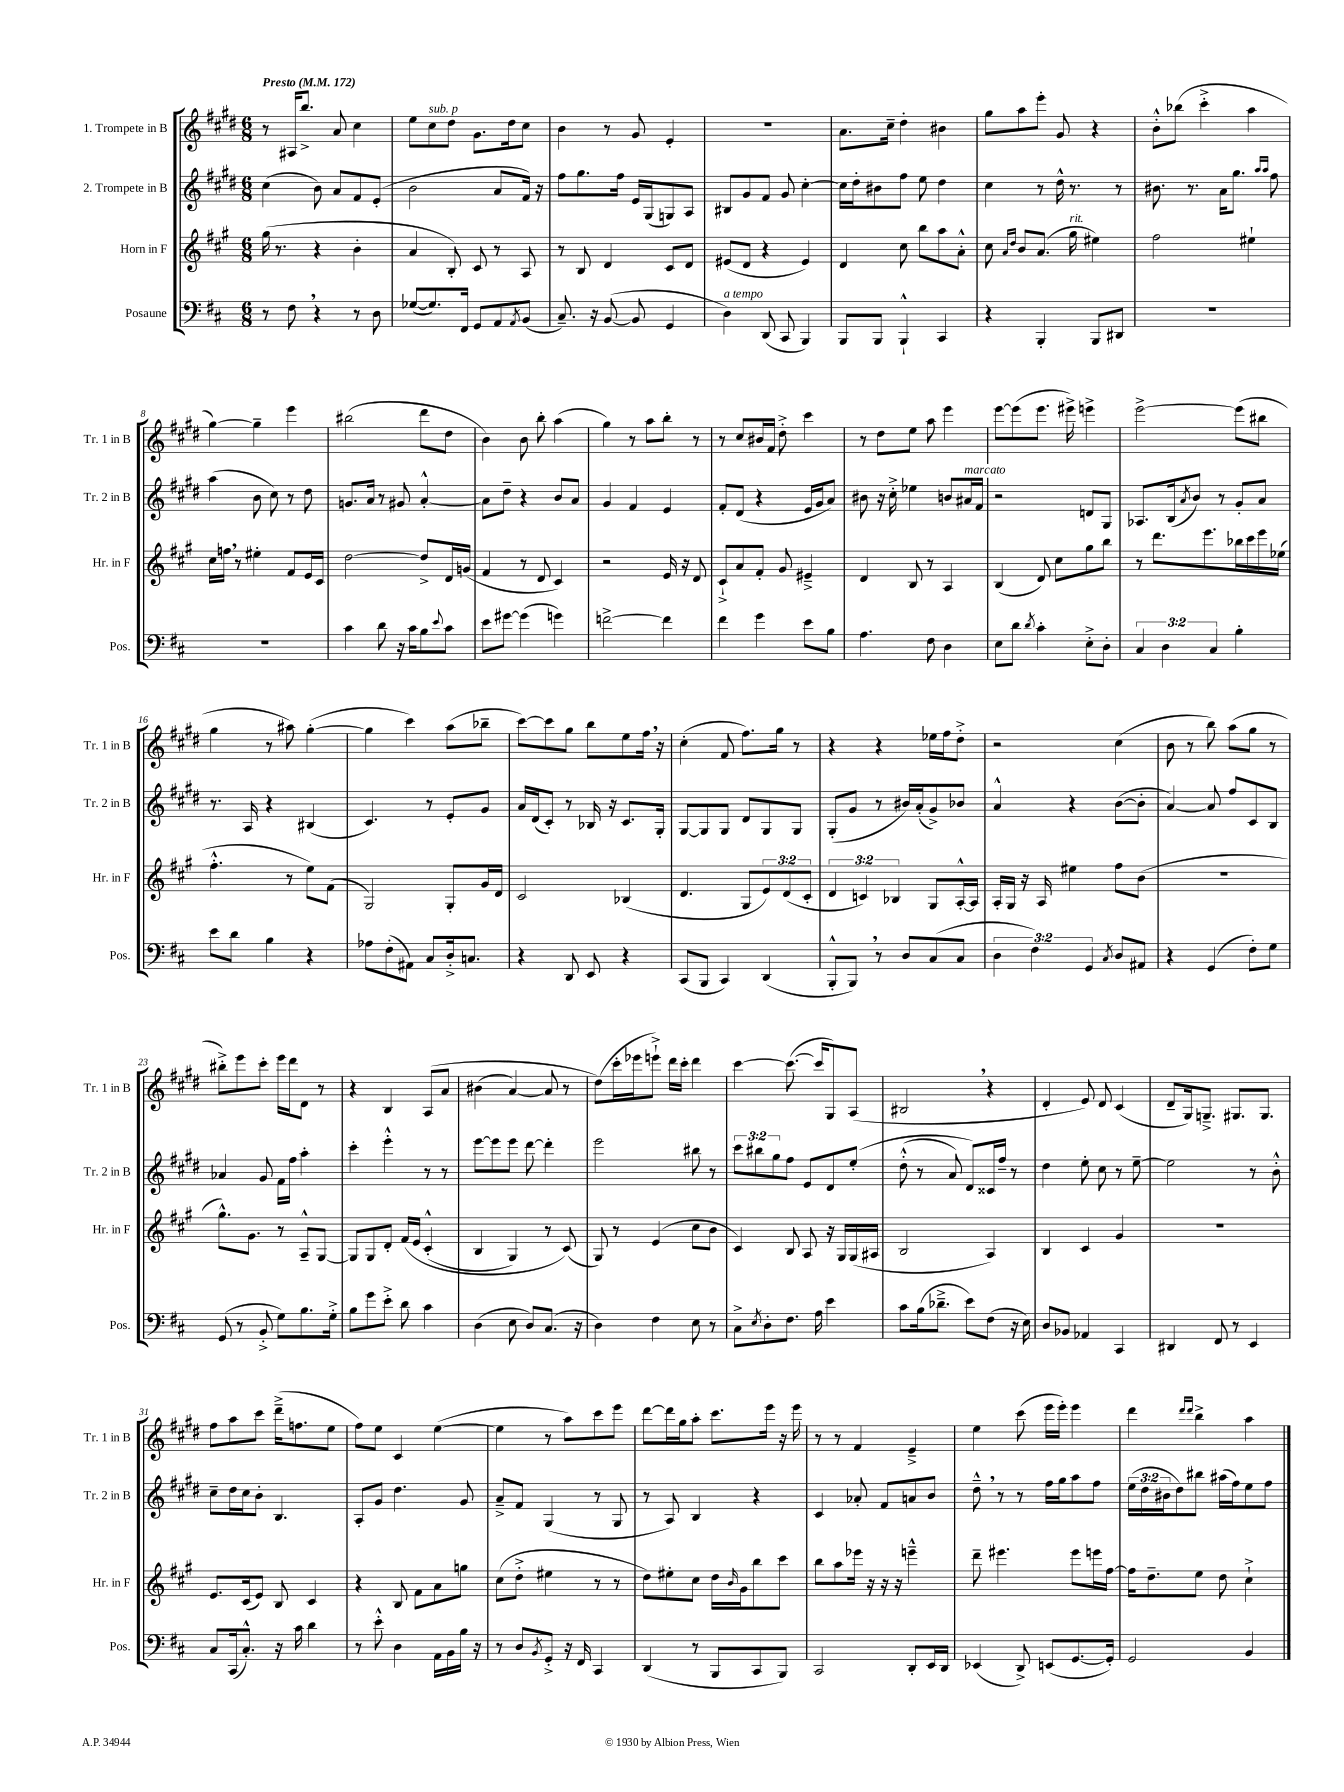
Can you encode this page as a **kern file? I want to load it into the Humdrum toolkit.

**kern	**kern	**kern	**kern
*part4	*part3	*part2	*part1
*staff4	*staff3	*staff2	*staff1
*I"Posaune	*I"Horn in F	*I"2. Trompete in B	*I"1. Trompete in B
*I'Pos.	*I'Hr. in F	*I'Tr. 2 in B	*I'Tr. 1 in B
*clefF4	*clefG2	*clefG2	*clefG2
*k[f#c#]	*k[f#c#g#]	*k[f#c#g#d#]	*k[f#c#g#d#]
*M6/8	*M6/8	*M6/8	*M6/8
*MM172	*MM172	*MM172	*MM172
=1	=1	=1	=1
!	!	!	!LO:TX:a:B:t=Presto
8r	(16gg#\	(4cc#\	8r
.	8.r	.	.
8F#,\	.	.	16A#X/KL
.	.	.	8.bb^/J
4r	4r	8b\)	.
.	.	8a/L	8a/
8r	4b'\	8f#/	4cc#\
8D\	.	(8e'/J	.
=2	=2	=2	=2
([8G-X/L	4a/	2b\	8ee\L
!	!	!	!LO:TX:a:i:t=sub. p
8.G-/])	.	.	8cc#\
.	8B'/)	.	8dd#\J
16FF#/Jk	.	.	.
8GG/L	8c#/	.	8.g#\L
8AA/	8r	8a/L	.
.	.	.	16dd#\k
8qAA/	.	.	.
(8BB/J	8A/	16f#/Jk)	8cc#\J
.	.	16r	.
=3	=3	=3	=3
8.C#~/)	8r	8ff#\L	4b\
.	8B/	8.gg#\	.
16r	.	.	.
([8BB/	4d/	.	8r
.	.	16ff#\Jk	.
8BB/]	.	16e/LL	8g#/
.	.	(16G#/J	.
4GG/	8c#/L	8Gn/)	4e'/
.	8d/J	8A/J	.
=4	=4	=4	=4
!LO:TX:a:i:t=a tempo	!	!	!
4D\)	(8e#X/L	8B#X/L	2.r
.	8d/J	8g#/	.
(8DD/	4r	8f#/J	.
8CC#/	.	8g#/	.
4BBB/)	4e#/)	[4cc#'\	.
=5	=5	=5	=5
8BBB/L	4d/	16cc#\LL]	8.a\L
.	.	16dd#'\J	.
8BBB/J	.	8b#X\	.
.	.	.	16cc#~\Jk
4BBB`^^/	8cc#\	8ff#\J	4dd#'\
.	8bb\L	8ee\	.
4CC#/	8aa\	4dd#\	4b#X\
.	8a'^^\J	.	.
=6	=6	=6	=6
4r	8cc#\	4cc#\	8gg#\L
.	16qqa/LL	.	.
.	16qqdd/JJ	.	.
.	8b/L	.	8aa\
4BBB'/	(8.a/J	8r	8eee'\J
.	.	16dd#^^\	8g#/
!	!LO:TX:a:i:t=rit.	!	!
.	16gg#\	8.r	.
8BBB/L	4ee#X\)	.	4r
8DD#X/J	.	8r	.
=7	=7	=7	=7
2.r	2ff#\	8.b#X\	8b'^^\L
.	.	.	(8bb-X\J
.	.	8.r	.
.	.	.	4ccc#'^\
.	.	16a\KL	.
.	.	8.gg#\J	.
.	4ee#X`\	.	4aa\
.	.	16qqaa/LL	.
.	.	16qqaa/JJ	.
.	.	8ff#\	.
!!LO:LB:g=z
=8	=8	=8	=8
2.r	16cc#\LL	(4aa\	[4gg#\)
.	16ffn,\JJ	.	.
.	8r	.	.
.	4ee#X'\	8b\	4gg#~\]
.	.	8cc#\)	.
.	8f#/L	8r	4eee\
.	16e/L	8dd#\	.
.	16c#/JJ	.	.
=9	=9	=9	=9
4c#\	[2dd\	8.gn/L	(2bb#X\
.	.	16a/Jk	.
8d\	.	8r	.
16r	.	8g#X/	.
16c#\KL	.	.	.
8B\	8dd^/L]	[4a'^^/	8ddd#\L
8qqe/	.	.	.
8c#\J	16d/L	.	8dd#\J
.	(16gn/JJ	.	.
=10	=10	=10	=10
8e\L	4f#/	8a\L]	4b\)
[8g#X\J	.	8dd#~\J	.
(4g#\]	8r	4r	8b\
.	8d/	.	8bb'\
4gn\)	4c#/)	8b/L	(4aa\
.	.	8a/J	.
=11	=11	=11	=11
[2fn^\	2r	4g#/	4gg#\)
.	.	4f#/	8r
.	.	.	8aa\L
4f\]	16e/	4e/	8bb'\J
.	16r	.	.
.	8d/	.	8r
=12	=12	=12	=12
4f#\	8c#`^/L	8f#'/L	8r
.	8a/	(8d#/J	8cc#/L
4g\	8f#'/J	4r	16b#X/L
.	.	.	16f#/JJ
.	8g#/	.	8dd#'^\
8e\L	4e#X~^/	16e/LL	4ccc#\
.	.	16g#/J	.
8B\J	.	8a/J)	.
=13	=13	=13	=13
4.A\	4d/	8b#X\	8r
.	.	16r	8dd#\L
.	.	16cc#'^\	.
.	8B/	4ee-X\	8ee\J
8F#\	8r	.	8aa\
4D\	4A/	8bn/L	4eee\
!	!	!LO:TX:a:i:t=marcato	!
.	.	16a#X/L	.
.	.	16f#/JJ	.
=14	=14	=14	=14
8E\L	(4B/	2r	[8eee\L
8d\J	.	.	(8eee\]
8qd/	.	.	.
4c#'\	8d/)	.	8.eee\J
.	8cc#\L	.	.
.	.	.	16eee#X^\)
8E'^\L	8gg#\	8dn/L	4eeen^\
8D'\J	8bb\J	8G#/J	.
=15	=15	=15	=15
6C#/	8r	8.A-X/L	[2eee^\
.	8.ddd\L	.	.
6D\	.	.	.
.	.	(16B/k	.
.	.	8qa/	.
.	.	8b/J)	.
.	8.eee\	.	.
6C#/	.	.	.
.	.	8r	.
4B'\	16bb-X\L	8g#'/L	(8eee\L]
.	16ccc#\	.	.
.	16eee\	8a/J	8bb#X\J
.	(16ee-X\JJ	.	.
!!LO:LB:g=z
=16	=16	=16	=16
8e\L	4.ff#'^^\	8.r	4gg#\
8d\J	.	.	.
.	.	16A/	.
4B\	.	4r	8r
.	8r	.	8aa#X\)
4r	8ee\L)	(4B#X/	([4gg#'\
.	(8f#\J	.	.
=17	=17	=17	=17
8A-X\L	2G#/)	4.c#/)	4gg#\]
(8F#'\	.	.	.
8AA#X\J)	.	.	4ccc#\)
8C#/L	.	8r	.
16D'^/k	8G#'/L	8e'/L	(8aa\L
8.Cn/J	.	.	.
.	16g#/L	8g#/J	8bb-X~\J
.	16d/JJ	.	.
=18	=18	=18	=18
4r	2c#/	16a/LL	[8ccc#\L)
.	.	(16d#/J	.
.	.	8c#'/J)	8ccc#\]
8DD/	.	8r	8gg#\J
8EE/	.	16B-X/	8bb\L
.	.	16r	.
4r	(4B-X/	8.c#/L	8ee\
.	.	.	16ff#,\Jk
.	.	16G#'/Jk	16r
=19	=19	=19	=19
(8CC#/L	4.d/	[8G#/L	(4cc#'\
8BBB/J	.	8G#/]	.
4CC#/)	.	8G#/J	8f#/
.	8G#/L	8d#/L	8.ff#\L)
(4DD/	12e/)	8G#/	.
.	.	.	16gg#\Jk
.	(12d/	.	.
.	.	8G#/J	8r
.	12c#'/J	.	.
=20	=20	=20	=20
8BBB'^^/L	6d/	(8G#'/L	4r
8BBB,/J)	.	8g#/J	.
.	6cn/)	.	.
8r	.	8r	4r
.	6B-X/	.	.
8D/L	.	16b#X/LL)	.
.	.	(16a'/J	.
(8C#/	8G#/L	8g#^/)	16ee-X\LL
.	.	.	16ff#\J
8C#/J	[16A'^^/L	8b-X/J	8dd#'^\J
.	16A/JJ]	.	.
=21	=21	=21	=21
6D\	16A'/LL	4a^^/	2r
.	16G#/JJ	.	.
.	16r	.	.
6F#\)	.	.	.
.	16A/	.	.
.	4ee#X\	4r	.
6GG/	.	.	.
8qC#/	.	.	.
8D/L	8ff#\L	([8b\L	(4cc#\
8AA#X/J	(8b\J	8b'\J]	.
=22	=22	=22	=22
4r	2.r	[4a/)	8b\
.	.	.	8r
(4GG/	.	8a/]	8bb\)
.	.	8ff#/L	(8aa\L
8F#'\L)	.	8c#/	8gg#\J
8G\J	.	8B/J	8r
!!LO:LB:g=z
=23	=23	=23	=23
(8GG/	8.gg#^^\L)	4a-X/	8bb#X'^\L)
8r	.	.	8eee\
.	8.g#\J	.	.
8BB'^/	.	8g#/	8ccc#'\J
8G\L)	8r	16f#\LL	16eee\LL
.	.	16ff#\JJ	16ddd#\J
8.B\	8A~^^/L	4aa'\	8d#\J
.	[8G#/J	.	8r
16G'^\Jk	.	.	.
=24	=24	=24	=24
8B\L	8G#/L]	4ccc#'\	4r
8g\	8G#/	.	.
8e'^\J	8d'/J	4eee'^^\	4B/
8d\	(16f#/LL	.	.
.	16e/JJ	.	.
4c#\	(4c#'^^/	8r	(8A/L
.	.	8r	8a/J
=25	=25	=25	=25
(4D\	4B/	[8eee\L	(4b#X\
.	.	8eee\]	.
8E\	4G#/)	8eee\J	[4a/)
8D/L)	.	[8ddd#\	.
(8.C#/J	8r	4ddd#'\]	8a/]
.	(8c#/)	.	8r
16r	.	.	.
=26	=26	=26	=26
4D\)	8G#/)	2eee\	(8dd#\L)
.	8r	.	16ccc#'\L
.	.	.	16eee-X\J
4F#\	(4e/	.	8eeen`^\J)
.	.	.	16ddd#\LL
.	.	.	16ccc#'\JJ
8E\	8cc#\L	8bb#X\	4ddd#\
8r	8b\J	8r	.
=27	=27	=27	=27
8C#^\L	4c#/)	12ccc#\L	[4ccc#\
.	.	12bb#X\	.
8qE/	.	.	.
8D'\	.	.	.
.	.	12gg#\	.
8.F#\J	8B/	8ff#\J	(8.ccc#\_
.	8A/	8e/L	.
16A\	.	.	16ccc#/KL]
4e\	16r	8d#/	8G#/)
.	16G#/LL	.	.
.	(16G#/	(8ee'/J	(8A/J
.	16A#X/JJ	.	.
=28	=28	=28	=28
8c#\L	2B/	(8dd#'^^\	2B#X,/
(16B\k	.	8r	.
8.d-X~^\J	.	.	.
.	.	8a/)	.
8e\L)	.	8d#/L)	.
(8F#\J	4A/)	16c##X/L	4r
.	.	16ff#~/JJ	.
16r	.	8r	.
16E\)	.	.	.
=29	=29	=29	=29
8D/L	4B/	4dd#\	4d#'/
8BB-X/J	.	.	.
4AA-X/	4c#/	8ee'\	8e/)
.	.	8cc#\	8d#/
4CC#/	4g#/	8r	(4c#/
.	.	[8ee~\	.
=30	=30	=30	=30
4DD#X/	2.r	2ee\]	8d#~/L
.	.	.	16G#/k)
.	.	.	8.Gn~^/J
8FF#/	.	.	.
8r	.	.	8.G#X/L
4EE/	.	8r	.
.	.	.	8.G#/J
.	.	8b'^^\	.
!!LO:LB:g=z
=31	=31	=31	=31
8C#/L	8.e/L	8cc#~\L	8ff#\L
(16CC#/k	.	16dd#\L	8aa\
8.C#'^^/J)	(16c#/k	16cc#\J	.
.	8e/J)	8b'\J	8ccc#\J
16r	8B/	4.B/	(16ddd#~^\KL
16c#\	.	.	8.ffn\
4d\	4c#/	.	.
.	.	.	8ee\J
=32	=32	=32	=32
8r	4r	8A'/L	8ff#\L)
8e'^^\	.	8g#/J	8ee\J
4D\	8B/	4.dd#\	4c#/
.	8f#\L	.	.
16AA\LL	8a\	.	([4ee\
16BB\	.	.	.
16B\JJ	8ggn\J	8g#/	.
16r	.	.	.
=33	=33	=33	=33
8r	(8cc#\L	8a~^/L	4ee\]
8D/L	8dd'^\J	8f#/J	.
8qBB/	.	.	.
8GG'^/J	4ee#X\	(4G#/	8r
16r	.	.	8aa\L)
16FF#/	.	.	.
4CC#/	8r	8r	8ccc#\
.	8r	8G#/	8eee\J
=34	=34	=34	=34
(4DD/	8dd\L)	8r	[8ddd#\L
.	8ee#X'\	8A/)	16ddd#\L]
.	.	.	16gg#\J
8r	8cc#\J	4B/	8aa'\J
8BBB/L	16dd\LL	.	8.ccc#\L
.	16qqb/	.	.
.	16g#\J	.	.
8CC#/	8bb\	4r	.
.	.	.	16eee\Jk
8BBB/J)	8ccc#\J	.	16r
.	.	.	16eee\
=35	=35	=35	=35
2CC#/	8bb\L	4c#/	8r
.	8aa\	.	8r
.	16eee-X\Jk	8a-X'/	4f#/
.	16r	.	.
.	16r	8f#/L	.
.	16r	.	.
8DD'/L	4eeen~^^\	8an/	4e~^/
16EE/L	.	8b/J	.
16DD/JJ	.	.	.
=36	=36	=36	=36
(4EE-X/	8ddd~\	8dd#~^^,\	4ee\
.	4.eee#X\	8r	.
8DD^/)	.	8r	(8ccc#\
(8EEn/L	.	16ff#\LL	16eee\LL
.	.	16gg#\J	16eee'\JJ)
[8.GG/	8eee#\L	8aa\	4eee\
.	16eeen\L	8ff#\J	.
16GG'/Jk])	[16ff#\JJ	.	.
=37	=37	=37	=37
2GG/	16ff#\KL]	(24ee\LL	4ddd#\
.	.	24dd#\	.
.	8.dd~\	.	.
.	.	24b#X\J	.
.	.	8dd#\)	.
.	.	.	16qqddd#/LL
.	.	.	16qqddd#/JJ
.	8ee\J	8bb#X\J	4bb^\
.	8dd\	(16aa#X\LL	.
.	.	16ff#\J)	.
4BB/	4cc#`^\	8ee\	4aa\
.	.	8ff#\J	.
==	==	==	==
*-	*-	*-	*-
